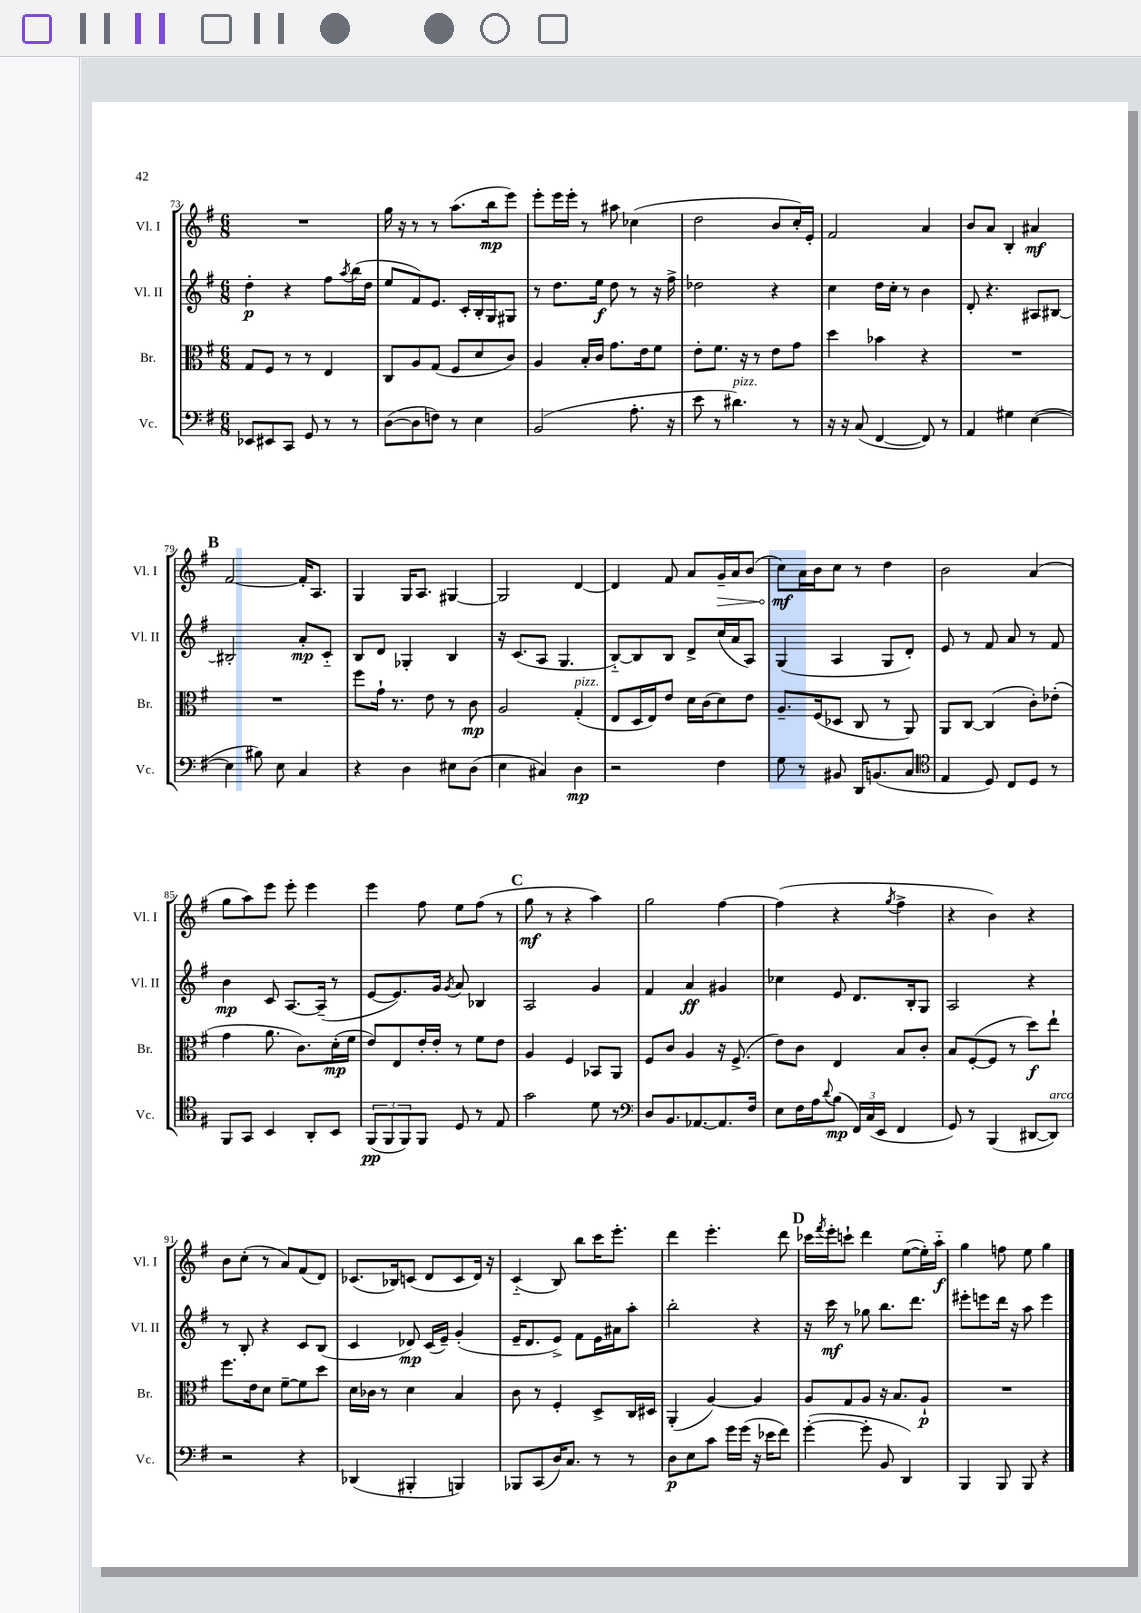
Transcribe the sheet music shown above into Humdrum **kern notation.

**kern	**dynam	**kern	**dynam	**kern	**dynam	**kern	**dynam
*part4	*part4	*part3	*part3	*part2	*part2	*part1	*part1
*staff4	*staff4	*staff3	*staff3	*staff2	*staff2	*staff1	*staff1
*I"Vc.	*	*I"Br.	*	*I"Vl. II	*	*I"Vl. I	*
*I'Vc.	*	*I'Br.	*	*I'Vl. II	*	*I'Vl. I	*
*clefF4	*	*clefC3	*	*clefG2	*	*clefG2	*
*k[f#]	*	*k[f#]	*	*k[f#]	*	*k[f#]	*
*M6/8	*	*M6/8	*	*M6/8	*	*M6/8	*
=73	=73	=73	=73	=73	=73	=73	=73
8EE-X/L	.	8G/L	.	4dd'\	p	2.r	.
8EE#X/	.	8F#/J	.	.	.	.	.
8CC/J	.	8r	.	4r	.	.	.
8GG/	.	8r	.	.	.	.	.
8r	.	4E/	.	8ff#\L	.	.	.
.	.	.	.	8qaa/	.	.	.
8r	.	.	.	(16bb\L	.	.	.
.	.	.	.	16dd\JJ	.	.	.
=74	=74	=74	=74	=74	=74	=74	=74
([8D\L	.	8C/L	.	8ee/L	.	16gg\	.
.	.	.	.	.	.	16r	.
8D\]	.	8A/	.	8f#/)	.	8r	.
8Fn\J)	.	(8G/J	.	8.e/J	.	8r	.
8r	.	8F#/L	.	.	.	(8.aa\L	.
.	.	.	.	16c'/LL	.	.	.
4E\	.	8d/	.	16B'/	.	.	.
.	.	.	.	16G/J	.	16bb\k	mp
.	.	8c/J)	.	8G#X/J	.	8eee\J)	.
=75	=75	=75	=75	=75	=75	=75	=75
(2BB/	.	4A/	.	8r	.	8eee'\L	.
.	.	.	.	8.dd\L	.	16eee\L	.
.	.	.	.	.	.	16eee'\JJ	.
.	.	16B'/LL	.	.	.	8r	.
.	.	16c/JJ	.	16ee\Jk	f	.	.
.	.	8.g\L	.	8dd\	.	8aa#X\	.
8.A'\	.	.	.	8r	.	(4cc-X\	.
.	.	16e\k	.	.	.	.	.
.	.	8f#\J	.	16r	.	.	.
16r	.	.	.	16ff#^\	.	.	.
=76	=76	=76	=76	=76	=76	=76	=76
8e\	.	8e'\L	.	2dd-X\	.	2dd\	.
8r	.	8.f#\J	.	.	.	.	.
!LO:TX:a:i:t=pizz.	!	!	!	!	!	!	!
4.d#X\)	.	.	.	.	.	.	.
.	.	16r	.	.	.	.	.
.	.	8r	.	.	.	.	.
.	.	8e\L	.	4r	.	8b/L	.
8r	.	8g\J	.	.	.	16cc'/L)	.
.	.	.	.	.	.	16e'/JJ	.
=77	=77	=77	=77	=77	=77	=77	=77
16r	.	4dd\	.	4cc\	.	2f#/	.
16r	.	.	.	.	.	.	.
(8C/	.	.	.	.	.	.	.
[4FF#/	.	4b-X\	.	16dd\LL	.	.	.
.	.	.	.	16cc'\JJ	.	.	.
.	.	.	.	8r	.	.	.
8FF#/])	.	4r	.	4b\	.	4a/	.
8r	.	.	.	.	.	.	.
=78	=78	=78	=78	=78	=78	=78	=78
4AA/	.	2.r	.	8d'/	.	8b/L	.
.	.	.	.	4.r	.	8a/J	.
4G#X\	.	.	.	.	.	4B'/	.
([4E\	.	.	.	8A#X/L	.	4a#X/	mf
.	.	.	.	[8B#X/J	.	.	.
!!LO:LB:g=z
!!LO:REH:place=s1:t=B
=79	=79	=79	=79	=79	=79	=79	=79
4E\]	.	2.r	.	2B#X'/]	.	[2f#/	.
8B#X\)	.	.	.	.	.	.	.
8E\	.	.	.	.	.	.	.
4C/	.	.	.	8a'/L	mp	16f#'/KL]	.
.	.	.	.	.	.	8.A/J	.
.	.	.	.	8c/J	.	.	.
=80	=80	=80	=80	=80	=80	=80	=80
4r	.	8ff#\L	.	8B/L	.	4G/	.
.	.	16g`\Jk	.	8d/J	.	.	.
.	.	8.r	.	.	.	.	.
4D\	.	.	.	4G-X'/	.	16G/KL	.
.	.	.	.	.	.	8.A/J	.
.	.	8e\	.	.	.	.	.
8E#X\L	.	8r	.	4B/	.	[4G#X/	.
(8D\J	.	8c\	mp	.	.	.	.
=81	=81	=81	=81	=81	=81	=81	=81
4E\	.	2A/	.	16r	.	2G#/]	.
.	.	.	.	(8.c/L	.	.	.
4C#X/)	.	.	.	8A/J	.	.	.
.	.	.	.	4.G/	.	.	.
!	!	!LO:TX:a:i:t=pizz.	!	!	!	!	!
4D\	mp	(4G'/	.	.	.	[4d/	.
=82	=82	=82	=82	=82	=82	=82	=82
2r	.	8E/L	.	[8B/L)	.	4d/]	.
.	.	16D/L	.	8B/]	.	.	.
.	.	16E/J)	.	.	.	.	.
.	.	8e/J	.	8B/J	.	8f#/	.
.	.	16d\LL	.	8d^/L	.	8a/L	.
.	.	(16c\J	.	.	.	.	.
!	!	!	!	!	!	!	!LO:HP:b
4F#\	.	8d\)	.	(16cc/L	.	16g~/L	>
.	.	.	.	16a/J	.	16a/J	.
.	.	8e\J	.	8A/J)	.	(8b/J	.
=83	=83	=83	=83	=83	=83	=83	=83
8G\	.	8.A~/L	.	(4G/	.	8cc\L)	mf
8r	.	.	.	.	.	16a\L	]
.	.	(16F#/k	.	.	.	16b\J	.
8BB#X/	.	8D-X/J	.	4A/	.	8cc\J	.
16DD/KL	.	8C/	.	.	.	8r	.
(8.BBn/	.	.	.	.	.	.	.
.	.	8r	.	8G/L	.	4dd\	.
8C/J	.	8AA/)	.	8d'/J)	.	.	.
=84	=84	=84	=84	=84	=84	=84	=84
*clefC4	*	*	*	*	*	*	*
4E/	.	8AA/L	.	8e/	.	2b\	.
.	.	[8C/J	.	8r	.	.	.
8D/)	.	(4C/]	.	8f#/	.	.	.
8C/L	.	.	.	8a/	.	.	.
8D/J	.	8c'\L)	.	8r	.	(4a/	.
8r	.	(8e-X'\J	.	8f#/	.	.	.
!!LO:LB:g=z
=85	=85	=85	=85	=85	=85	=85	=85
8FF#/L	.	4g\	.	4b\	mp	8gg\L	.
8GG/J	.	.	.	.	.	8aa\)	.
4BB/	.	8.a\	.	8c/	.	8eee\J	.
.	.	.	.	[8.A/L	.	8eee'\	.
.	.	8.c\L)	.	.	.	.	.
8AA'/L	.	.	.	.	.	4eee\	.
.	.	.	.	(16A~/Jk]	.	.	.
8BB/J	.	(16d'\L	mp	8r	.	.	.
.	.	16f#\JJ	.	.	.	.	.
=86	=86	=86	=86	=86	=86	=86	=86
(12FF#/L	pp	8e/L)	.	[8e/L	.	4eee\	.
12FF#/	.	.	.	.	.	.	.
.	.	8E/	.	8.e/])	.	.	.
12FF#/)	.	.	.	.	.	.	.
8FF#/J	.	16e'/L	.	.	.	8ff#\	.
.	.	16e'/JJ	.	16g/Jk	.	.	.
.	.	.	.	8qg/	.	.	.
8D/	.	8r	.	8a/	.	8ee\L	.
8r	.	8f#\L	.	4B-X/	.	(8ff#\J	.
8E/	.	8e\J	.	.	.	8r	.
!!LO:REH:place=s1:t=C
=87	=87	=87	=87	=87	=87	=87	=87
2g\	.	4A/	.	2A/	.	8gg\	mf
.	.	.	.	.	.	8r	.
.	.	4F#/	.	.	.	4r	.
8d\	.	8BB-X/L	.	4g/	.	4aa\)	.
8r	.	8AA/J	.	.	.	.	.
=88	=88	=88	=88	=88	=88	=88	=88
*clefF4	*	*	*	*	*	*	*
8D/L	.	8F#/L	.	4f#/	.	2gg\	.
8.BB/	.	8c/J	.	.	.	.	.
.	.	4A/	.	4a/	ff	.	.
[8.AA-X/	.	.	.	.	.	.	.
8.AA-/]	.	16r	.	4g#X/	.	[4ff#\	.
.	.	(8.F#^/	.	.	.	.	.
16F#/Jk	.	.	.	.	.	.	.
=89	=89	=89	=89	=89	=89	=89	=89
8E\L	.	8e\L)	.	4cc-X\	.	(4ff#\]	.
16F#\L	.	8c\J	.	.	.	.	.
16A\J	.	.	.	.	.	.	.
8qqd/	.	.	.	.	.	.	.
(8B\J	mp	4E/	.	8e/	.	4r	.
24FF#/LL)	.	.	.	8.d/L	.	.	.
(24C/	.	.	.	.	.	.	.
24EE/JJ	.	.	.	.	.	.	.
.	.	.	.	.	.	8qgg/	.
4FF#/	.	8B/L	.	.	.	4ff#^\	.
.	.	.	.	16B'/k	.	.	.
.	.	8c'/J	.	8G/J	.	.	.
=90	=90	=90	=90	=90	=90	=90	=90
8GG/)	.	8B/L	.	2A/	.	4r	.
8r	.	([8F#'/	.	.	.	.	.
(4BBB/	.	8F#/J]	.	.	.	4b\)	.
.	.	8r	.	.	.	.	.
[8DD#X/L	.	8dd\L)	f	4r	.	4r	.
!LO:TX:a:i:t=arco	!	!	!	!	!	!	!
8DD#/J])	.	8ee`\J	.	.	.	.	.
!!LO:LB:g=z
=91	=91	=91	=91	=91	=91	=91	=91
2r	.	8.ff#\L	.	8r	.	8b\L	.
.	.	.	.	8B'/	.	(8cc'\J	.
.	.	16e\k	.	.	.	.	.
.	.	8d\J	.	4r	.	8r	.
.	.	[8f#~\L	.	.	.	8a/L)	.
4r	.	8f#\]	.	8c/L	.	(8f#/	.
.	.	8dd\J	.	(8B/J	.	8d/J)	.
=92	=92	=92	=92	=92	=92	=92	=92
(4DD-X/	.	16d\LL	.	4c/	.	(8.c-X/L	.
.	.	16c-X\JJ	.	.	.	.	.
.	.	8r	.	.	.	.	.
.	.	.	.	.	.	16B-X/k)	.
4BBB#X'/	.	4d\	.	8d-X/)	mp	(8cn/J	.
.	.	.	.	(16c/LL	.	8d/L	.
.	.	.	.	16e~/JJ)	.	.	.
4BBBn/)	.	4B/	.	(4g'/	.	8c/	.
.	.	.	.	.	.	16d/Jk)	.
.	.	.	.	.	.	16r	.
=93	=93	=93	=93	=93	=93	=93	=93
8BBB-X/L	.	8c\	.	16e~/KL	.	(4c/	.
.	.	.	.	8.d/	.	.	.
(8CC/	.	8r	.	.	.	.	.
16D/K)	.	4F#'/	.	8e^/J)	.	8B/)	.
8.C/J	.	.	.	.	.	.	.
.	.	.	.	8f#\L	.	8bb\L	.
8r	.	8D^/L	.	16e\L	.	16ccc\K	.
.	.	.	.	16a#X\J	.	8.eee'\J	.
8r	.	16C/L	.	8aa'\J	.	.	.
.	.	16D#X/JJ	.	.	.	.	.
=94	=94	=94	=94	=94	=94	=94	=94
8D\L	p	(4AA'/	.	2bb'\	.	4ddd\	.
8E\	.	.	.	.	.	.	.
8c\J	.	[4A/)	.	.	.	4.eee'\	.
16g\LL	.	.	.	.	.	.	.
(16g\JJ	.	.	.	.	.	.	.
16r	.	4A/]	.	4r	.	.	.
16e-X\KL	.	.	.	.	.	.	.
8f#\J)	.	.	.	.	.	8ddd\	.
!!LO:REH:place=s1:t=D
=95	=95	=95	=95	=95	=95	=95	=95
([4g'\	.	8A/L	.	16r	.	16ccc-X\LL	.
.	.	.	.	.	.	8qfff#/	.
.	.	.	.	16ccc\	mf	16eee'\J	.
.	.	8G/	.	8r	.	8cccn`\J	.
8g'\]	.	8A/J	.	8gg-X\	.	4ddd\	.
8BB/	.	16r	.	8.bb\L	.	.	.
.	.	8.B/L	.	.	.	.	.
4DD/)	.	.	.	.	.	([8ee\L	.
.	.	.	.	8.ddd\J	.	.	.
.	.	8A`/J	p	.	.	16ee'\L])	.
.	.	.	.	.	.	16aa\JJ	f
=96	=96	=96	=96	=96	=96	=96	=96
4BBB/	.	2.r	.	8eee#X'\L	.	4gg\	.
.	.	.	.	8eeen\	.	.	.
8BBB/	.	.	.	16ddd\Jk	.	8ffn\	.
.	.	.	.	16r	.	.	.
8BBB/	.	.	.	8aa\	.	8ee\	.
4r	.	.	.	4eee\	.	4gg\	.
==	==	==	==	==	==	==	==
*-	*-	*-	*-	*-	*-	*-	*-
